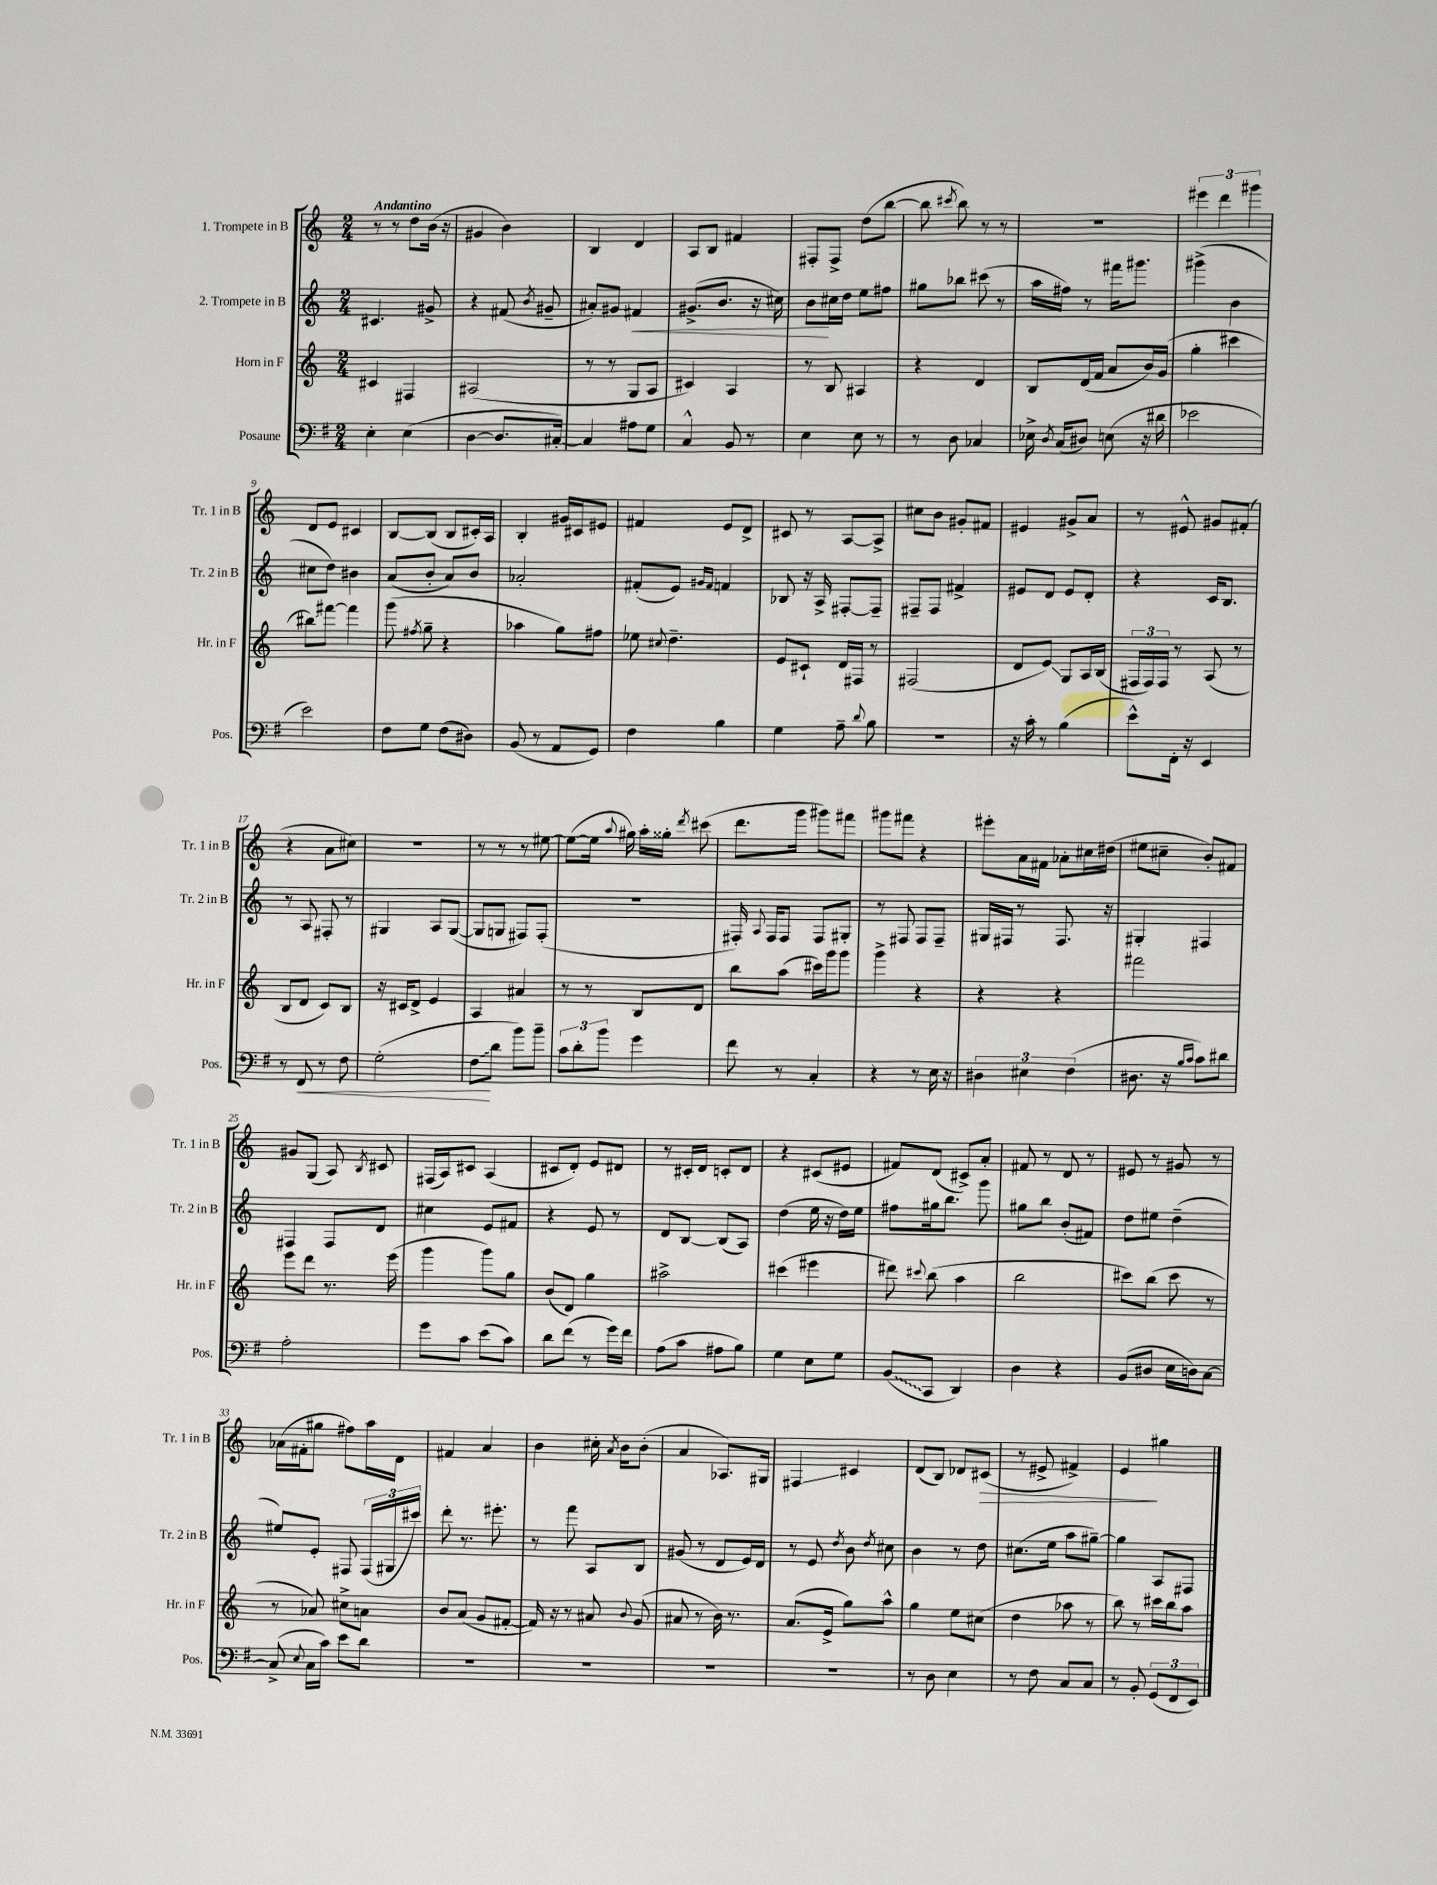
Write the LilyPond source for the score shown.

<<
\new StaffGroup <<
\new Staff = "s0" \with { instrumentName = "1. Trompete in B" shortInstrumentName = "Tr. 1 in B" } {
    \clef treble \key c \major \numericTimeSignature \time 2/4 \tempo "Andantino"
    \autoBeamOff r8 r8 d''8[ b'16]( r16 |
    gis'4 b'4) |
    b4 d'4 |
    a8[ b8] fis'4 |
    fis8[-. fis8]-> d''8[( b''8]~ |
    b''8 \acciaccatura { cis'''8 } b''8) r8 r8 |
    R2 |
    \tuplet 3/2 { eis'''4 d'''4 gis'''4 } |
    d'8[ e'8] cis'4 |
    b8[~ b8]( b8[ cis'16-.) a16] |
    b4-. gis'16[ cis'16 eis'8] |
    fis'4 e'8[ d'8]-> |
    cis'8 r8 a8[~ a8]-> |
    cis''8[ b'8] gis'8[-. fis'8] |
    eis'4 gis'8[-> a'8] |
    r8 eis'8-^ gis'8[ fis'8]-.( |
    r4 a'8[ cis''8]) |
    r2 |
    r8 r8 r8 eis''8~ |
    eis''8[~( eis''16] \appoggiatura { a''8 } gis''16) a''16[-. gisis''16]-. \acciaccatura { d'''8 } cis'''8( |
    d'''8.[ g'''16] gis'''8[) fis'''8] |
    gis'''8[ fis'''8] r4 |
    eis'''8[-. a'16 fis'16] aes'8[-. cis''16 dis''16]( |
    eis''8[ cis''8]-- b'8[-.) fis'8] |
    gis'8[ g8]( a8) \acciaccatura { b8 } cis'8 |
    fis16[( a16) cis'8] a4( |
    cis'8[ d'8]-.) e'8[ dis'8] |
    r8 cis'16[-. d'16] c'8[-. d'8] |
    r4 cis'8[( eis'8] |
    fis'8[) d'8]( cis'8[->) a'8]-. |
    fis'8 r8 d'8 r8 |
    eis'8 r8 gis'8 r8 |
    aes'16[( fis'16-. gis''8] fis''8[) a''16 d'16] |
    fis'4 a'4 |
    b'4 cis''16-. \acciaccatura { a'8 } b'16[ b'8]-.( |
    a'4 aes8.[) gis16] |
    fis4\glissando cis'4 |
    d'8[( b8]) des'8[ cis'8]\>( |
    r8 eis'8-> fis'4->) |
    e'4\! gis''4 \bar "|." |
}
\new Staff = "s1" \with { instrumentName = "2. Trompete in B" shortInstrumentName = "Tr. 2 in B" } {
    \clef treble \key c \major \numericTimeSignature \time 2/4
    \autoBeamOff cis'4. gis'8-> |
    r4 fis'8( \acciaccatura { b'8 } gis'8-- |
    ais'8[-.) gis'8] fis'4\< |
    gis'8.[->( b'8.] r16 cis''16) |
    b'8[\! cis''16 d''16] e''8[ fis''8] |
    gis''8[ bes''8] cis'''8( r8 |
    a''16[ fis''16]) r8 fis'''16[ gis'''8.] |
    gis'''4->( b'4 |
    cis''8[ d''8]) bis'4 |
    a'8[( b'8]-. a'8[) b'8] |
    aes'2-. |
    fis'8[-.( e'8]) \grace { gis'16[ fis'16] } f'4 |
    bes8 r16 a16-> fis8[~-. fis8]-- |
    fis8[-- fis8] fis'4-> |
    eis'8[ d'8] eis'8[ d'8]-. |
    r4 c'16[ b8.] |
    r8 a8 fis8-. r8 |
    gis4 a8[ gis8]~( |
    gis8[ g8] fis8[) fis8]-.( |
    R2 |
    fis16-.) \appoggiatura { a8 } fis16[ fis8] fis8[ gis8]-. |
    r8 fis8 fis8[ fis8]-- |
    gis16[ fis16] r8 fis8. r16 |
    gis4-. fis4 |
    fis4 fis8[ d'8] |
    cis''4 e'8[ fis'8] |
    r4 e'8 r8 |
    d'8[ b8]~ b8[( a8]) |
    d''4( e''16 r16 d''16[) e''16] |
    fis''8[ gis''16 b''8.] g'''8 |
    gis''8[ b''8] b'8[-.( fis'8]) |
    d''8[ eis''8] d''4--( |
    eis''8[) e'8]-. fis8 \tuplet 3/2 { fis16[( gis16 cis'''16]) } |
    d'''8-. r8. eis'''8.-. |
    r8 f'''8 a8[ b8] |
    gis'8( r8 d'8[ e'16) d'16] |
    r8 e'8 \acciaccatura { d''8 } b'8 \acciaccatura { d''8 } cis''8 |
    b'4 r8 d''8 |
    cis''8.[( e''16] a''8[ gis''8]~--) |
    gis''4 a8[ fis8] \bar "|." |
}
\new Staff = "s2" \with { instrumentName = "Horn in F" shortInstrumentName = "Hr. in F" } {
    \clef treble \key c \major \numericTimeSignature \time 2/4
    \autoBeamOff cis'4 fis4 |
    ais2( |
    r8 r8 g8[ a8] |
    cis'4) a4 |
    r8 b8 ais4 |
    r4 d'4 |
    b8[ d'16( f'16] a'8[ b'16) g'16]( |
    g''4-. cis'''4 |
    bis''8[\glissando) fis'''8]~ fis'''4 |
    g'''8( \acciaccatura { fis''8 } g''8-- r4 |
    aes''4 g''8[) fis''8] |
    ees''8 \appoggiatura { cis''8 } d''4.-- |
    e'8[ cis'8]-! d'16[ fis16] r8 |
    fis2( |
    d'8[ e'8]\glissando) g8[ a16 b16]( |
    \tuplet 3/2 { fis16[ fis16) fis16] } r8 a8( r8 |
    b8[ d'8] c'8[) b8] |
    r16 cis'16[ d'8]-> e'4 |
    a4 ais'4 |
    r8 r8 b8[ d'8] |
    b''8[ a''8]( cis'''16[) g'''16 g'''8] |
    g'''4-> r4 |
    r4 r4 |
    fis'''2 |
    e'''8[ d'''8] r8. e'''16( |
    g'''4 g'''8[) g''8] |
    b'8[( d'8]) g''4 |
    ais''2-> |
    cis'''4( eis'''4 |
    dis'''8) \appoggiatura { cis'''8 } b''8( a''4 |
    b''2 |
    cis'''8[) b''8]( cis'''8 r8 |
    r8 aes'8) cis''8[-> a'8] |
    b'8[ a'8]( g'8[ fis'8]~-. |
    fis'16) r16 r8 ais'8 \appoggiatura { b'8 } g'8( |
    ais'8 r8 b'16) r8. |
    a'8.[( e'16]-> g''8[) a''8]-^ |
    g''4 e''8[ cis''8]( |
    d''4 aes''8 r8 |
    b''8) r8 cis'''16[ b''16 a''8] \bar "|." |
}
\new Staff = "s3" \with { instrumentName = "Posaune" shortInstrumentName = "Pos." } {
    \clef bass \key g \major \numericTimeSignature \time 2/4
    \autoBeamOff e4-. e4( |
    d4~ d8.[ cis16]~-.) |
    cis4 ais8[ g8] |
    c4-^ b,8 r8 |
    e4 e8 r8 |
    r8 d8 ces4 |
    ees16-> \acciaccatura { d8 } c16[( dis8]) e8( r16 dis'16 |
    ees'2 |
    e'2) |
    fis8[ g8] fis8[( dis8]) |
    b,8( r8 a,8[ g,8]) |
    fis4 b4 |
    g4 a8-- \appoggiatura { d'8 } b8 |
    r2 |
    r16 c'16-. r8 b4( |
    e'8[-^) fis,16]-. r16 e,4 |
    r8 fis,8\< r8 fis8 |
    g2-.( |
    \once \override Glissando.style = #'zigzag fis8[\glissando\! d'8] b'8[) b'8]-- |
    \tuplet 3/2 { c'8[ d'8-. b'8] } g'4 |
    fis'8 r8 c4-. |
    r4 r8 e16 r16 |
    \tuplet 3/2 { dis4 eis4 fis4( } |
    dis8. r16 \grace { b16[ c'16] } c'8[) dis'8] |
    a2-. |
    g'8[ c'8] e'8[( c'8]) |
    d'8[ fis'8]( r8 g'16[) fis'16] |
    a8[( c'8] ais8[ b8]) |
    g4 e8[ g8] |
    \once \override Glissando.style = #'zigzag b,8[\glissando( c,8] d,4) |
    d4 r4 |
    b,8[( dis8] e16[ d16) c8]~ |
    c8->( \appoggiatura { e8 } c16[ c'16]) e'8[ d'8] |
    R2 |
    R2 |
    R2 |
    R2 |
    r8 d8 e4 |
    r8 fis8 c8[ c8] |
    r8 b,8-. \tuplet 3/2 { g,8[( fis,8 e,8]) } \bar "|." |
}
>>
>>
